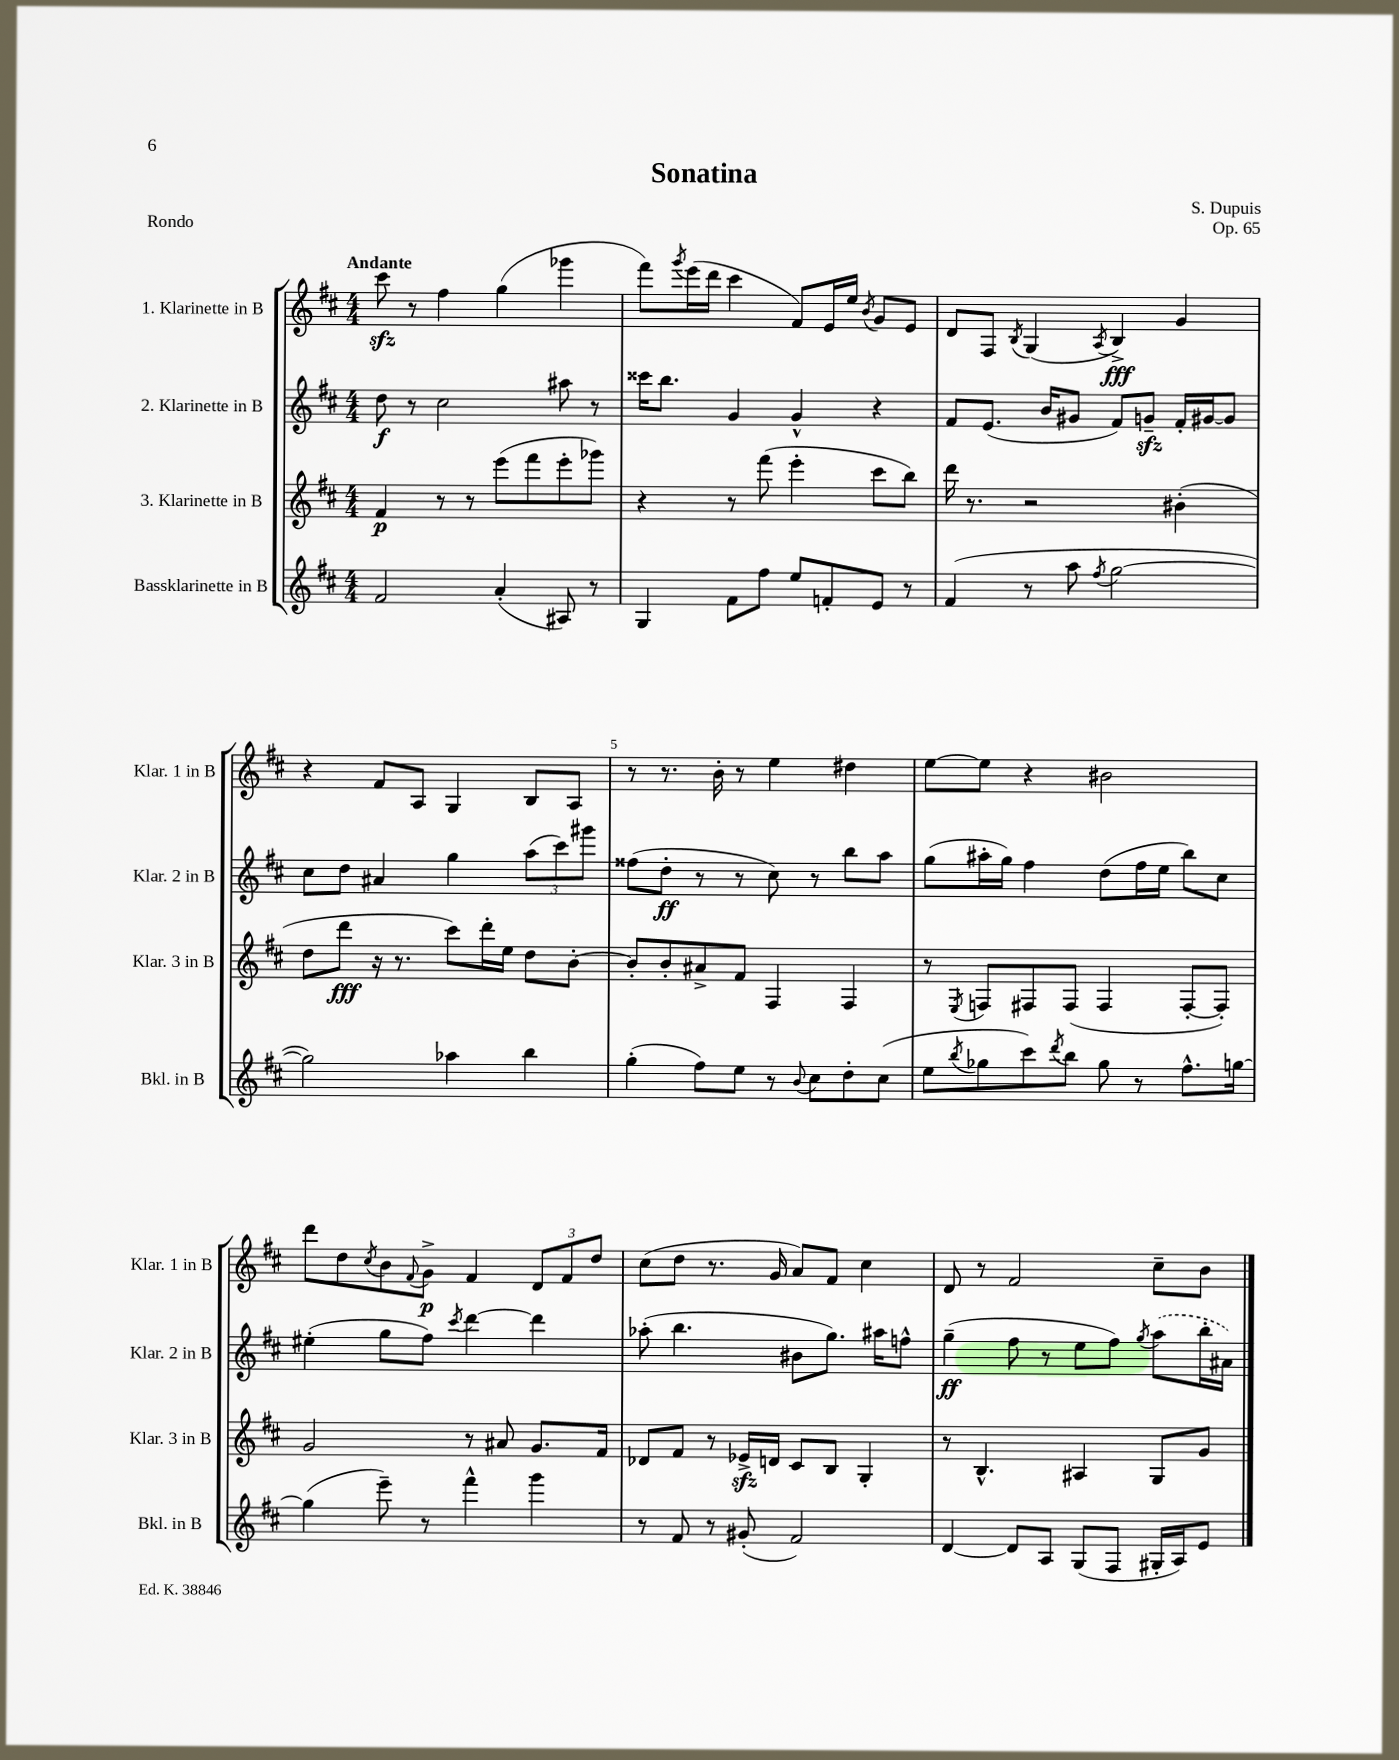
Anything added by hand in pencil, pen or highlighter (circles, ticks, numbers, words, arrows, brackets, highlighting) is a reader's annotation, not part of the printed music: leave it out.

**kern	**kern	**kern	**kern
*staff4	*staff3	*staff2	*staff1
*clefG2	*clefG2	*clefG2	*clefG2
*k[f#c#]	*k[f#c#]	*k[f#c#]	*k[f#c#]
*M4/4	*M4/4	*M4/4	*M4/4
2f#	4f#	8dd	8ccc#
.	.	8r	8r
.	8r	2cc#	4ff#
.	8r	.	.
(4a'	(8eee	.	(4gg
.	8fff#	.	.
8A#)	8eee'	8aa#	4ggg-
8r	8ggg-)	8r	.
=	=	=	=
4G	4r	16ccc##	8fff#)
.	.	8.bb	.
.	.	.	8qggg
.	.	.	(16eee
.	.	.	16ddd
8f#	8r	4g	4ccc#
8ff#	(8fff#	.	.
8ee	4eee'	4g^^	8f#)
8f'	.	.	16e
.	.	.	16ee
.	.	.	8qb
8e	8ccc#	4r	8g
8r	8bb)	.	8e
=	=	=	=
(4f#	16ddd	8f#	8d
.	8.r	.	.
.	.	(8.e	8F#
.	.	.	8qB
8r	2r	.	(4G
.	.	16b	.
8aa	.	8g#	.
8qff#	.	.	8qA
[2gg	.	8f#)	4B^)
.	.	8g~	.
.	(4b#'	16f#'	4g
.	.	[16g#	.
.	.	8g#]	.
=	=	=	=
2gg])	8dd	8cc#	4r
.	8ddd	8dd	.
.	16r	4a#	8f#
.	8.r	.	.
.	.	.	8A
4aa-	8ccc#)	4gg	4G
.	16ddd'	.	.
.	16ee	.	.
4bb	8dd	(12aa	8B
.	.	12ccc#)	.
.	[8b'	.	8A
.	.	12ggg#	.
=	=	=	=
(4gg'	8b']	(8ff##	8r
.	8b'	8dd'	8.r
8ff#)	8a#^	8r	.
.	.	.	16b'
8ee	8f#	8r	8r
8r	4F#	8cc#)	4ee
8qqb	.	.	.
8cc#	.	8r	.
8dd'	4F#	8bb	4dd#
(8cc#	.	8aa	.
=	=	=	=
8ee	8r	(8gg	[8ee
8qbb	8qE	.	.
8gg-	8F	16aa#'	8ee]
.	.	16gg)	.
8ccc#)	8F#	4ff#	4r
8qddd	.	.	.
8bb	(8F#	.	.
8gg-	4F#	(8dd	2b#
8r	.	16ff#	.
.	.	16ee	.
8.ff#^^	[8F#'	8bb)	.
.	8F#'])	8cc#	.
[16gg	.	.	.
=	=	=	=
(4gg]	2g	(4ee#'	8ddd
.	.	.	8dd
.	.	.	8qcc#
8eee~)	.	8gg	8b
.	.	.	8qqf#
8r	.	8ff#)	8g^
.	.	8qccc#	.
4fff#^^	8r	[4ddd	4f#
.	8a#	.	.
4ggg	8.g	4ddd]	12d
.	.	.	12f#
.	.	.	12dd
.	16f#	.	.
=	=	=	=
8r	8d-	(8aa-'	(8cc#
8f#	8f#	4.bb	8dd
8r	8r	.	8.r
(8g#'	16e-^	.	.
.	16d	.	16g
2f#)	8c#	8b#	8a)
.	8B	8.gg)	8f#
.	4G'	.	4cc#
.	.	16aa#	.
.	.	8ff^^	.
=	=	=	=
[4d	8r	(4gg~	8d
.	4.B^^	.	8r
8d]	.	8ff#	2f#
8A	.	8r	.
(8G	4A#	8ee	.
8F#	.	8ff#)	.
.	.	8qgg	.
16G#'	8G	(8aa	8cc#~
16A)	.	.	.
8e	8g	16bb'	8b
.	.	16a#)	.
==	==	==	==
*-	*-	*-	*-
